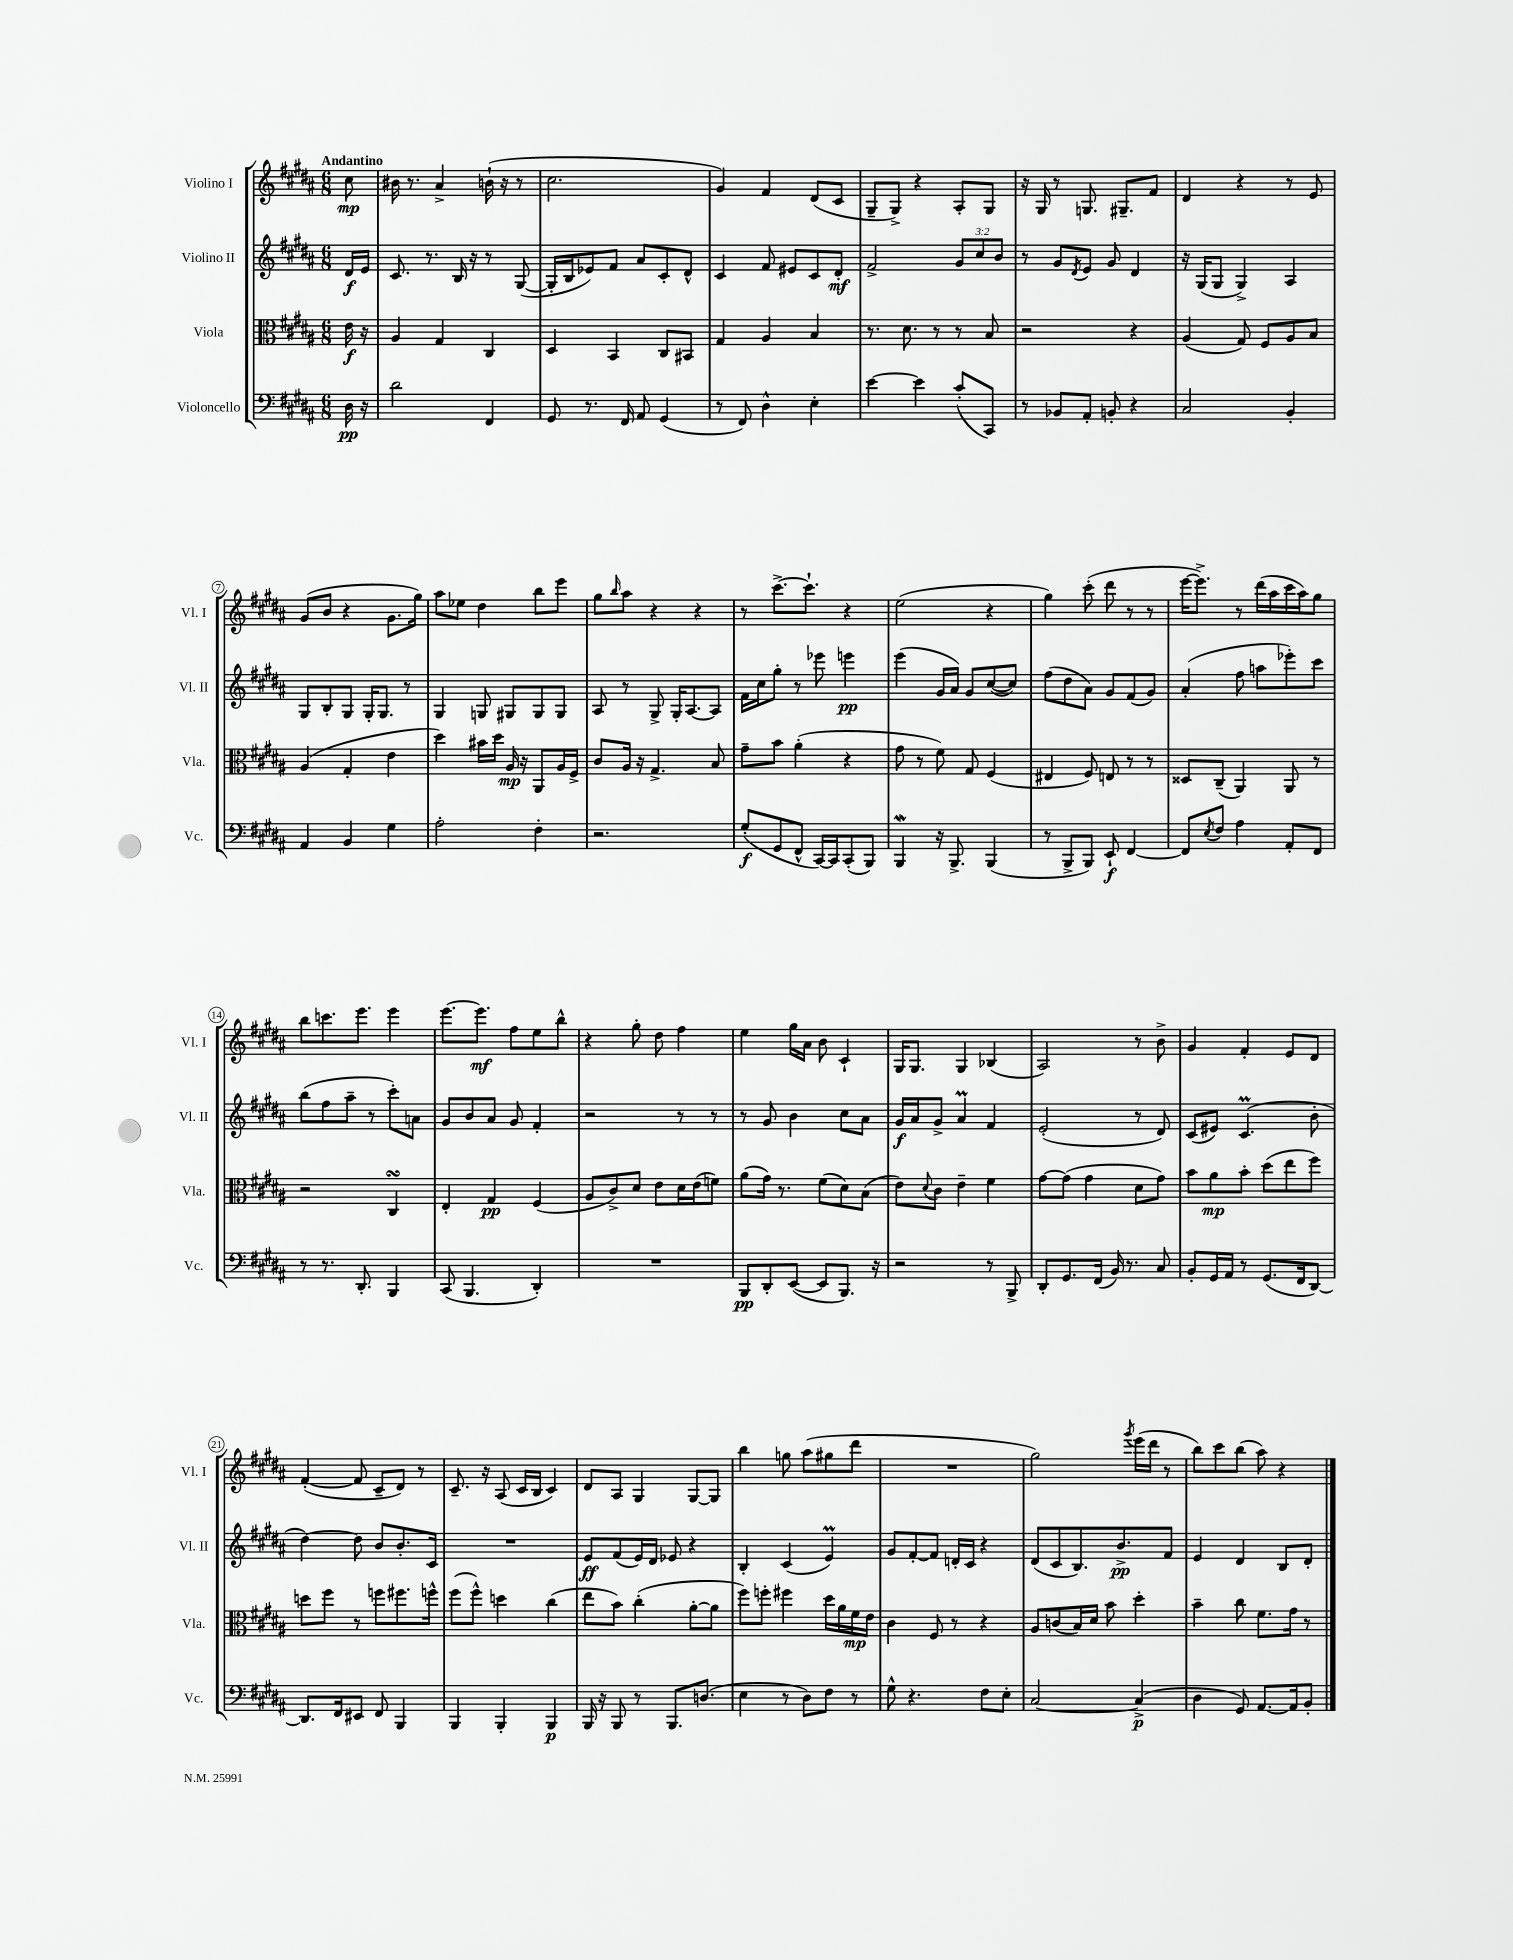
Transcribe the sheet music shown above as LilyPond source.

<<
\new StaffGroup <<
\new Staff = "s0" \with { instrumentName = "Violino I" shortInstrumentName = "Vl. I" } {
    \clef treble \key b \major \numericTimeSignature \time 6/8 \partial 8 \tempo "Andantino"
    cis''8\mp |
    bis'16 r8. ais'4-> b'16-!( r16 r8 |
    cis''2. |
    gis'4) fis'4 dis'8( cis'8 |
    gis8-- gis8->) r4 ais8-. gis8 |
    r16 gis16 r8 g8. gis8.-- fis'8 |
    dis'4 r4 r8 e'8 |
    gis'8( b'8 r4 gis'8. gis''16) |
    ais''8 ees''8 dis''4 b''8 e'''8 |
    gis''8 \grace { b''16 } ais''8 r4 r4 |
    r8 cis'''8.~-> cis'''8.-! r4 |
    e''2( r4 |
    gis''4) cis'''8-.( dis'''8 r8 r8 |
    e'''16~ e'''8.->) r8 dis'''16( ais''16 cis'''16 ais''16) gis''8 |
    b''8 c'''8. e'''8. e'''4 |
    e'''8.~ e'''8.\mf fis''8 e''8 b''8-^ |
    r4 gis''8-. dis''8 fis''4 |
    e''4 gis''16 ais'16 b'8 cis'4-! |
    gis16 gis8. gis4 bes4( |
    ais2) r8 b'8-> |
    gis'4 fis'4-. e'8 dis'8 |
    fis'4~-.( fis'8 cis'8-- dis'8) r8 |
    cis'8.-- r16 ais8( cis'16 b16 cis'4) |
    dis'8 ais8 gis4 gis8~ gis8 |
    b''4 g''8 ais''8( gis''8 dis'''8 |
    R2. |
    gis''2) \acciaccatura { gis'''8 } e'''16( dis'''16 r8 |
    b''8) cis'''8 b''8( ais''8) r4 \bar "|." |
}
\new Staff = "s1" \with { instrumentName = "Violino II" shortInstrumentName = "Vl. II" } {
    \clef treble \key b \major \numericTimeSignature \time 6/8 \override Staff.TupletNumber.text = #tuplet-number::calc-fraction-text \partial 8
    dis'16\f e'16 |
    cis'8. r8. b16 r16 r8 gis8~( |
    gis16-. b16 ees'8) fis'8 ais'8 cis'8-. dis'8-^ |
    cis'4 fis'8 eis'8 cis'8 dis'8-.\mf |
    fis'2-> \tuplet 3/2 { gis'8 cis''8 b'8 } |
    r8 gis'8 \acciaccatura { dis'8 } e'8 gis'8 dis'4 |
    r16 gis16( gis8 gis4->) ais4 |
    gis8 b8-. gis8 gis16-. gis8. r8 |
    gis4 g8 gis8 gis8 gis8 |
    ais8 r8 gis8-> gis16-. ais8.~ ais8 |
    fis'16 cis''16 gis''8-. r8 ees'''8 e'''4\pp |
    e'''4( gis'16 ais'16) gis'8 cis''8~( cis''8) |
    fis''8( dis''8 ais'8) gis'8 fis'8( gis'8) |
    ais'4-.( fis''8 a''8 ees'''8-.) cis'''8 |
    b''8( fis''8 ais''8-- r8 cis'''8-.) a'8 |
    gis'8 b'8 ais'8 gis'8 fis'4-. |
    r2 r8 r8 |
    r8 gis'8 b'4 cis''8 ais'8 |
    gis'16\f ais'16 gis'8-> ais'4\prall fis'4 |
    e'2-.( r8 dis'8) |
    cis'8( eis'8) cis'4.\prall( b'8-. |
    dis''4~) dis''8 b'8 b'8.-. cis'16 |
    R2. |
    e'8\ff fis'8( e'16) dis'16 ees'8 r4 |
    b4-. cis'4( e'4\prall) |
    gis'8 fis'8~-. fis'8 d'16-. cis'16 r4 |
    dis'8( cis'8 b8.) b'8.->\pp fis'8 |
    e'4 dis'4 b8 dis'8-. \bar "|." |
}
\new Staff = "s2" \with { instrumentName = "Viola" shortInstrumentName = "Vla." } {
    \clef alto \key b \major \numericTimeSignature \time 6/8 \partial 8
    e'16\f r16 |
    ais4 gis4 cis4 |
    dis4 b,4 cis8 bis,8 |
    gis4 ais4 b4 |
    r8. dis'8. r8 r8 b8 |
    r2 r4 |
    ais4( gis8) fis8 ais8 b8 |
    ais4( gis4-. e'4 |
    dis''4) bis'16 dis''16 ais16\mp r16 ais,8 ais16 fis16-> |
    cis'8 ais16 r16 gis4.-> b8 |
    gis'8-- b'8 ais'4-.( r4 |
    gis'8 r8 fis'8) gis8 fis4( |
    eis4 fis8) e8 r8 r8 |
    disis8 cis8--( ais,4) ais,8 r8 |
    r2 cis4\turn |
    e4-. gis4\pp fis4( |
    ais8 cis'8->) dis'8 e'8 dis'16 e'16( f'8) |
    ais'8( gis'16) r8. fis'8( dis'8) b8( |
    e'8) \appoggiatura { dis'8 } cis'8 e'4-- fis'4 |
    gis'8~ gis'8( gis'4 dis'8 gis'8) |
    b'8 ais'8\mp b'8-. dis''8( e''8 fis''8) |
    d''8 fis''8 r8 f''8 fis''8. f''16-^ |
    fis''8( fis''8-^) d''4 cis''4( |
    e''8 b'8) cis''4-.( ais'8~-. ais'8 |
    fis''8) f''8-. fis''4 dis''16 ais'16 fis'16\mp e'16 |
    cis'4 fis8 r8 r4 |
    ais8 c'8( b16) dis'16 b'8 dis''4-. |
    b'4-- cis''8 fis'8. gis'16 r8 \bar "|." |
}
\new Staff = "s3" \with { instrumentName = "Violoncello" shortInstrumentName = "Vc." } {
    \clef bass \key b \major \numericTimeSignature \time 6/8 \partial 8
    dis16\pp r16 |
    dis'2 fis,4 |
    gis,8 r8. fis,16 ais,8 gis,4( |
    r8 fis,8) dis4-^ e4-. |
    e'4~ e'4 cis'8-.( cis,8) |
    r8 bes,8 ais,8-. b,8-. r4 |
    cis2 b,4-. |
    ais,4 b,4 gis4 |
    ais2-. fis4-. |
    r2. |
    gis8-.\f( gis,8 fis,8-^ cis,16~) cis,16 cis,8-.( b,,8) |
    b,,4\mordent r16 b,,8.-> b,,4( |
    r8 b,,8-> b,,8) e,8-!\f fis,4~ |
    fis,8 \acciaccatura { e8 } fis8 ais4 ais,8-. fis,8 |
    r8 r8. dis,8.-. b,,4 |
    cis,8( b,,4. dis,4-.) |
    R2. |
    b,,8\pp dis,8-. e,8~( e,8 b,,8.) r16 |
    r2 r8 b,,8-> |
    dis,8-. gis,8. fis,16( b,16) r8. cis8 |
    b,8-. gis,16 ais,16 r8 gis,8.( fis,16 dis,8~) |
    dis,8. fis,16 eis,8 fis,8 b,,4 |
    b,,4 b,,4-. b,,4\p |
    b,,16 r16 b,,8 r8 b,,8. d8.( |
    e4 r8 dis8) fis8 r8 |
    gis8-^ r4. fis8 e8-. |
    cis2~ cis4->\p( |
    dis4 gis,8) ais,8.~ ais,16 b,8-. \bar "|." |
}
>>
>>
\layout { \context { \Score \override BarNumber.stencil = #(make-stencil-circler 0.1 0.3 ly:text-interface::print) } }
